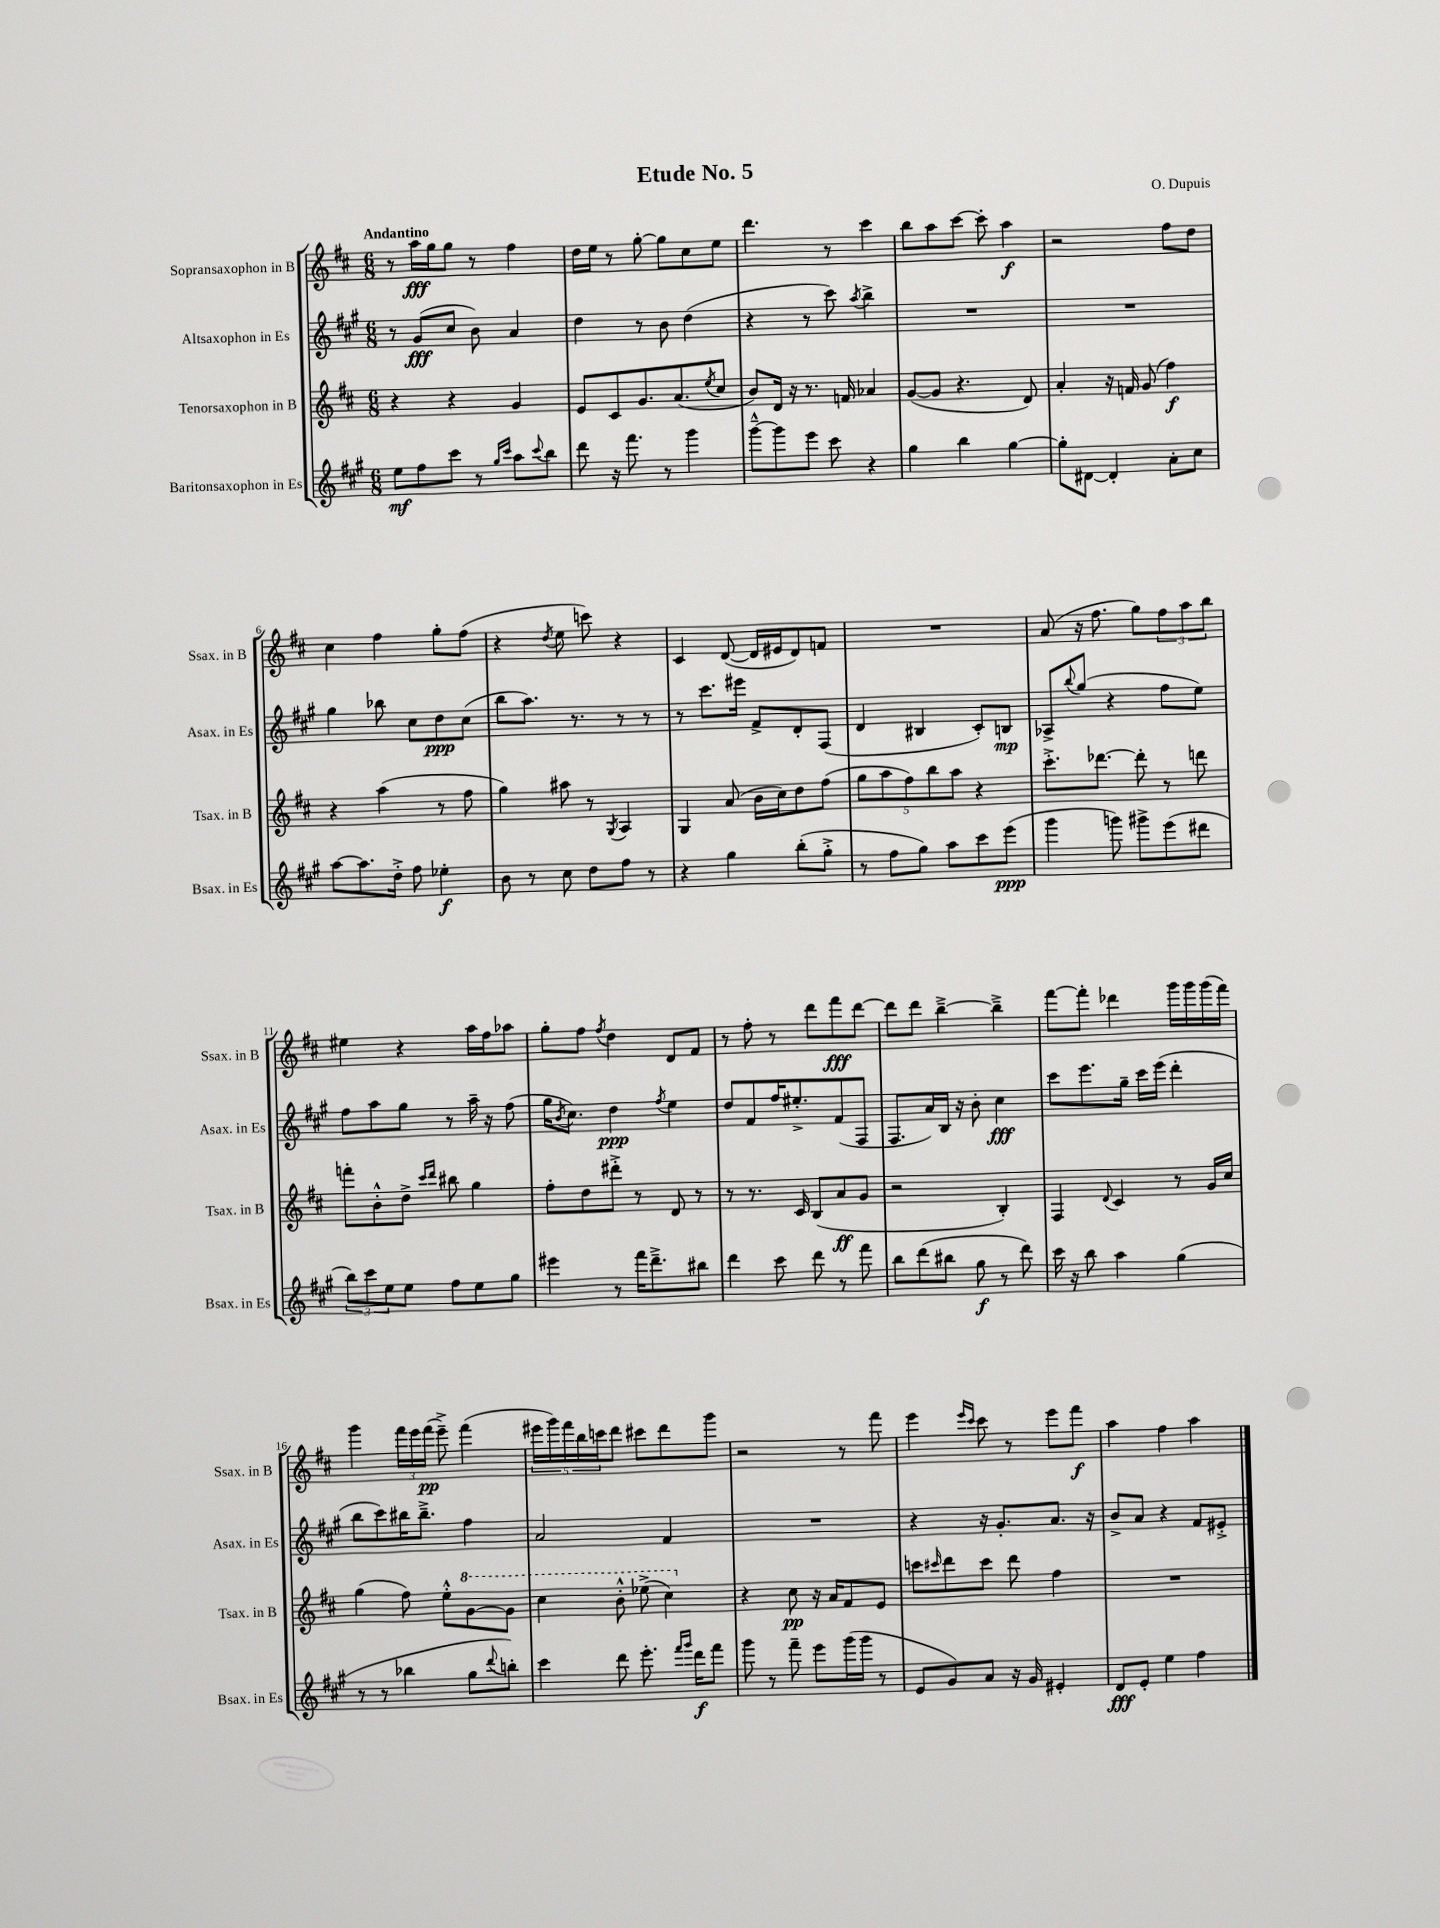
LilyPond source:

\header { title = "Etude No. 5" composer = "O. Dupuis" }
<<
\new StaffGroup <<
\new Staff = "s0" \with { instrumentName = "Sopransaxophon in B" shortInstrumentName = "Ssax. in B" } {
    \clef treble \key d \major \numericTimeSignature \time 6/8 \tempo "Andantino"
    r8 a''16\fff g''16 g''8 r8 fis''4 |
    d''16 e''16 r8 g''8~-. g''8 cis''8 e''8 |
    d'''4. r8 cis'''4 |
    b''8 a''8 cis'''8~ cis'''8-. a''4\f |
    r2 fis''8 d''8 |
    cis''4 fis''4 g''8-. fis''8( |
    r4 \acciaccatura { d''8 } e''8 c'''8) r4 |
    cis'4 d'8~( d'16 eis'16 d'8) f'8 |
    R2. |
    a'8( r16 fis''8. g''8) \tuplet 3/2 { fis''8 a''8 b''8 } |
    eis''4 r4 a''16 fis''16 aes''8 |
    g''8-. fis''8 \acciaccatura { fis''8 } d''4 d'8 fis'8 |
    r8 fis''8-. r8 d'''8 fis'''8\fff d'''8~ |
    d'''8 d'''8 b''4~---> b''4---> |
    fis'''8~ fis'''8-. des'''4 g'''16 g'''16 g'''16( fis'''16) |
    g'''4 \tuplet 3/2 { fis'''16 e'''16 fis'''16\pp( } e'''8--->) fis'''4( |
    \tuplet 5/4 { eis'''16 g'''16) fis'''16 b''16 c'''16 } d'''8 cis'''8 d'''8 g'''8 |
    r2 r8 fis'''8 |
    e'''4 \grace { e'''16 cis'''16 } cis'''8 r8 e'''8 fis'''8\f |
    a''4 fis''4 a''4 \bar "|." |
}
\new Staff = "s1" \with { instrumentName = "Altsaxophon in Es" shortInstrumentName = "Asax. in Es" } {
    \clef treble \key a \major \numericTimeSignature \time 6/8
    r8 gis'8\fff( cis''8 b'8) a'4 |
    d''4 r8 b'8 d''4( |
    r4 r8 cis'''8) \acciaccatura { a''8 } b''4-> |
    R2. |
    R2. |
    gis''4 bes''8 cis''8 d''8\ppp cis''8( |
    b''8 a''8.) r8. r8 r8 |
    r8 cis'''8. eis'''16 fis'8-> d'8-. fis8( |
    d'4 bis4 cis'8-.) b8\mp |
    aes8-> \appoggiatura { b''8 } gis''8( r4 fis''8 e''8) |
    fis''8 a''8 gis''8 r8 a''16-- r16 fis''8( |
    gis''16 \acciaccatura { b'8 } cis''8.) d''4\ppp \acciaccatura { fis''8 } e''4 |
    d''8 fis'8 fis''16 eis''8.-.-> fis'8( fis8 |
    fis8. a'16) b16 r16 b'8-. cis''4\fff |
    cis'''8 e'''8. gis''16-- cis'''16 e'''16( d'''4-. |
    b''8 cis'''8) bis''16 bis''8.---> fis''4 |
    a'2 fis'4 |
    R2. |
    r4 r16 gis'8.-. a'8. r16 |
    b'8-> a'8 r4 fis'8 eis'8-.-> \bar "|." |
}
\new Staff = "s2" \with { instrumentName = "Tenorsaxophon in B" shortInstrumentName = "Tsax. in B" } {
    \clef treble \key d \major \numericTimeSignature \time 6/8
    r4 r4 g'4 |
    e'8 cis'8 g'8. a'8.( \acciaccatura { e''8 } cis''8 |
    b'8) d'16 r16 r8. f'16 aes'4 |
    g'8~( g'8 r4. d'8) |
    a'4-. r16 f'16 g'8( fis''4\f) |
    r4 a''4( r8 fis''8 |
    g''4) ais''8 r8 \acciaccatura { g8 } a4 |
    g4 a'8( b'16 cis''16) d''8 fis''8( |
    \tuplet 5/4 { g''8 a''8 fis''8) b''8 a''8 } r4 |
    cis'''8.-.-> des'''8.~ des'''8-. r8 d'''8 |
    f'''8-. b'8-.-^ d''8-> \grace { cis'''16 d'''16 } bis''8 g''4 |
    fis''8-. d''8 dis'''8-.-> r8 d'8 r8 |
    r8 r8. cis'16 b8( a'8\ff g'8 |
    r2 b4-.) |
    fis4 \appoggiatura { d'8 } cis'4 r8 g'16 cis''16 |
    g''4( fis''8) e''8-.-^ \ottava #1 g''8~ g''8 |
    cis'''4 b''8-.-^ ees'''8->( cis'''4) \ottava #0 |
    r4 cis''8\pp r16 a'16 fis'8 e'8 |
    c'''8 \grace { cis'''16 } d'''8 cis'''8 d'''8 fis''4 |
    R2. \bar "|." |
}
\new Staff = "s3" \with { instrumentName = "Baritonsaxophon in Es" shortInstrumentName = "Bsax. in Es" } {
    \clef treble \key a \major \numericTimeSignature \time 6/8
    e''8\mf fis''8 cis'''8 r8 \grace { gis''16 cis'''16 } a''8 \appoggiatura { cis'''8 } b''8 |
    d'''8 r16 fis'''8. r8 gis'''4 |
    gis'''8~---^ gis'''8 e'''8 cis'''8 r4 |
    gis''4 b''4 gis''4~ |
    gis''8-. dis'8~ dis'4-. a'8-. cis''8 |
    a''8~ a''8. d''16-.-> fis''8 ees''4-.\f |
    b'8 r8 cis''8 d''8 fis''8 r8 |
    r4 gis''4 b''8-.( gis''8-.-> |
    r8 fis''8 gis''8) a''8 cis'''8 e'''8\ppp( |
    gis'''4 g'''8) gis'''8-> e'''8( dis'''8 |
    \tuplet 3/2 { b''8) cis'''8 e''8 } e''8 fis''8 e''8 gis''8 |
    eis'''4 r8 fis'''16 d'''8.---> bis''8 |
    d'''4 cis'''8 d'''8 r8 fis'''8 |
    b''8 d'''8( bis''8 gis''8\f r8 d'''8) |
    cis'''16 r16 b''8 a''4 gis''4( |
    r8 r8 bes''4 gis''8 \appoggiatura { d'''8 } b''8-.) |
    cis'''4 d'''8 e'''8.-. \grace { fis'''16 gis'''16 } d'''16\f fis'''8 |
    gis'''8 r8 fis'''8-- e'''8 gis'''16( gis'''16 r8 |
    e'8 gis'8) a'8 r16 gis'16 eis'4-. |
    d'8\fff e'8-. e''4 fis''4 \bar "|." |
}
>>
>>
